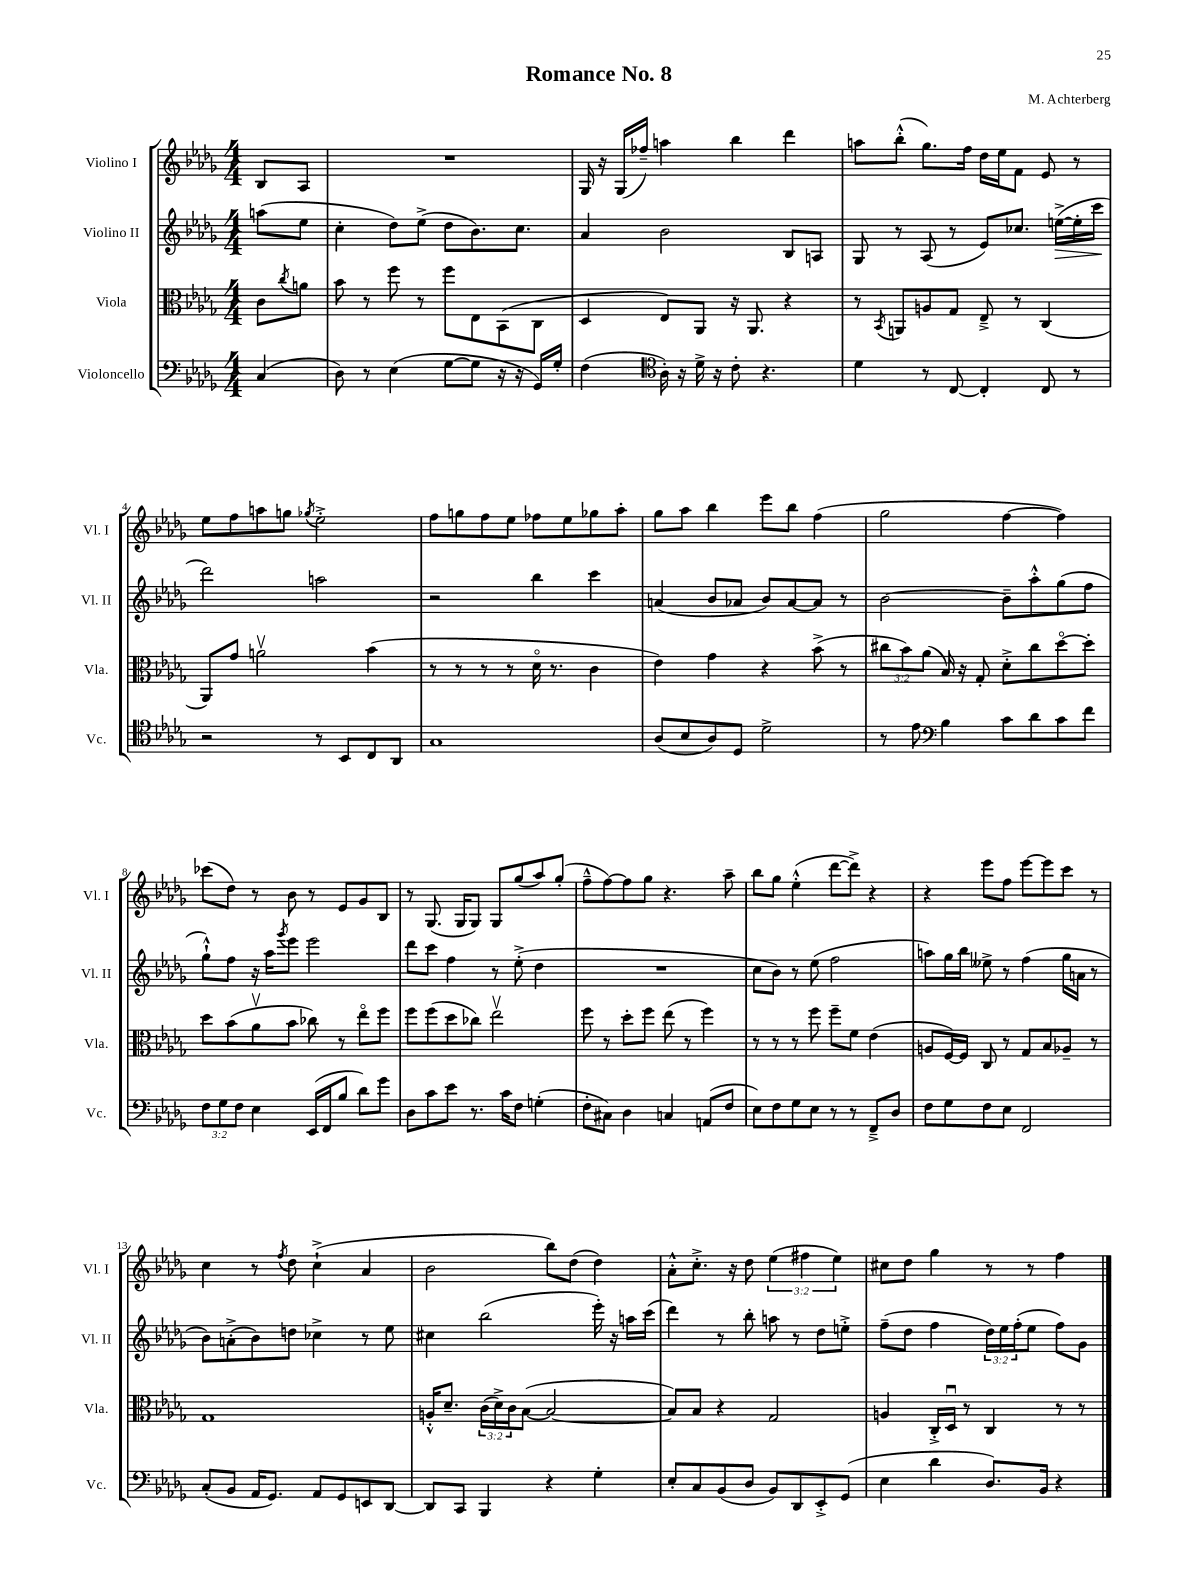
\header { title = "Romance No. 8" composer = "M. Achterberg" }
<<
\new StaffGroup <<
\new Staff = "s0" \with { instrumentName = "Violino I" shortInstrumentName = "Vl. I" } {
    \clef treble \key des \major \numericTimeSignature \time 4/4 \override Staff.TupletNumber.text = #tuplet-number::calc-fraction-text \partial 4
    bes8 aes8 |
    R1 |
    ges16 r16 ges16( fes''16--) a''4 bes''4 des'''4 |
    a''8 bes''8-.-^( ges''8.) f''16 des''16 ees''16 f'8 ees'8 r8 |
    ees''8 f''8 a''8 g''8 \acciaccatura { ges''8 } ees''2-.-> |
    f''8 g''8 f''8 ees''8 fes''8 ees''8 ges''8 aes''8-. |
    ges''8 aes''8 bes''4 ees'''8 bes''8 f''4( |
    ges''2 f''4~ f''4) |
    ces'''8( des''8) r8 bes'8 r8 ees'8 ges'8 bes8 |
    r8 ges8.( ges16 ges8) ges8 ges''8( aes''8) ges''8-.( |
    f''8---^ f''8~) f''8 ges''8 r4. aes''8-- |
    bes''8 ges''8 ees''4-.-^( des'''8~ des'''8->) r4 |
    r4 ees'''8 f''8 ees'''8~ ees'''8 c'''8 r8 |
    c''4 r8 \acciaccatura { f''8 } des''8 c''4-!->( aes'4 |
    bes'2 bes''8) des''8( des''4) |
    aes'8-.-^ c''8.-.-> r16 des''8 \tuplet 3/2 { ees''4( fis''4 ees''4) } |
    cis''8 des''8 ges''4 r8 r8 f''4 \bar "|." |
}
\new Staff = "s1" \with { instrumentName = "Violino II" shortInstrumentName = "Vl. II" } {
    \clef treble \key des \major \numericTimeSignature \time 4/4 \override Staff.TupletNumber.text = #tuplet-number::calc-fraction-text \partial 4
    a''8( ees''8 |
    c''4-. des''8) ees''8->( des''8 bes'8.) c''8. |
    aes'4 bes'2 bes8 a8 |
    ges8 r8 aes8( r8 ees'8) ces''8. e''16~->\>( e''16-. c'''16\! |
    des'''2) a''2 |
    r2 bes''4 c'''4 |
    a'4( bes'8 aes'8 bes'8) aes'8~ aes'8 r8 |
    bes'2~ bes'8-- aes''8-.-^ ges''8( f''8 |
    ges''8-!-^) f''8 r16 aes''16 \acciaccatura { ges'''8 } ees'''8 ees'''2 |
    des'''8 c'''8 f''4 r8 ees''8-.->( des''4 |
    R1 |
    c''8 bes'8) r8 ees''8( f''2 |
    a''8) ges''16 bes''16 eeses''8-> r8 f''4( ges''16 a'16 r8 |
    bes'8) a'8-.->( bes'8) d''8 ces''4-> r8 ees''8 |
    cis''4 bes''2( ees'''16-.) r16 a''16 c'''16( |
    des'''4) r8 bes''8-. a''8 r8 des''8 e''8-.-> |
    f''8--( des''8 f''4 \tuplet 3/2 { des''16) ees''16 f''16-.( } ees''8 f''8) ges'8 \bar "|." |
}
\new Staff = "s2" \with { instrumentName = "Viola" shortInstrumentName = "Vla." } {
    \clef alto \key des \major \numericTimeSignature \time 4/4 \override Staff.TupletNumber.text = #tuplet-number::calc-fraction-text \partial 4
    c'8 \acciaccatura { c''8 } a'8 |
    bes'8 r8 f''8 r8 f''8 ees8 bes,8( c8 |
    des4 ees8) aes,8 r16 aes,8. r4 |
    r8 \acciaccatura { bes,8 } a,8 a8 ges8 ees8---> r8 c4( |
    aes,8) ges'8 a'2\upbow bes'4( |
    r8 r8 r8 r8 des'16\flageolet r8. c'4 |
    ees'4) ges'4 r4 bes'8->( r8 |
    \tuplet 3/2 { cis''8 bes'8) aes'8( } bes16) r16 ges8-. des'8-.-> cis''8 des''8~\flageolet des''8-. |
    des''8 bes'8( aes'8\upbow bes'8 ces''8) r8 ees''8\flageolet f''8 |
    f''8 f''8( des''8 ces''8) ees''2\upbow |
    f''8 r8 des''8-. f''8 ees''8( r8 f''4) |
    r8 r8 r8 f''8 f''8-- f'8 ees'4( |
    a8 f16~) f16 c8 r8 ges8 bes8 aes8-- r8 |
    ges1 |
    a16-.-^ des'8.-- \tuplet 3/2 { c'16( des'16->) c'16 } bes8~( bes2~ |
    bes8) bes8 r4 ges2 |
    a4 c16-.-> des16\downbow r8 c4 r8 r8 \bar "|." |
}
\new Staff = "s3" \with { instrumentName = "Violoncello" shortInstrumentName = "Vc." } {
    \clef bass \key des \major \numericTimeSignature \time 4/4 \override Staff.TupletNumber.text = #tuplet-number::calc-fraction-text \partial 4
    c4( |
    des8) r8 ees4( ges8~ ges8 r16 r16 ges,16) ges16-. |
    f4( \clef tenor aes16-.) r16 des'16-> r16 c'8-. r4. |
    des'4 r8 c8~ c4-. c8 r8 |
    r2 r8 bes,8 c8 aes,8 |
    ges1 |
    aes8( bes8 aes8) des8 des'2-> |
    r8 ees'8 \clef bass bes4 c'8 des'8 c'8 f'8 |
    \tuplet 3/2 { f8 ges8 f8 } ees4 ees,16( f,16 bes8 des'8) ges'8 |
    des8 c'8 ees'8 r8. c'16 f8 g4-.( |
    f8-. cis8) des4 c4 a,8( f8 |
    ees8) f8 ges8 ees8 r8 r8 f,8---> des8 |
    f8 ges8 f8 ees8 f,2 |
    c8-.( bes,8 aes,16 ges,8.) aes,8 ges,8 e,8 des,8~ |
    des,8 c,8 bes,,4 r4 ges4-. |
    ees8-. c8 bes,8( des8 bes,8) des,8 ees,8-.-> ges,8( |
    ees4 des'4 des8.) bes,16 r4 \bar "|." |
}
>>
>>
